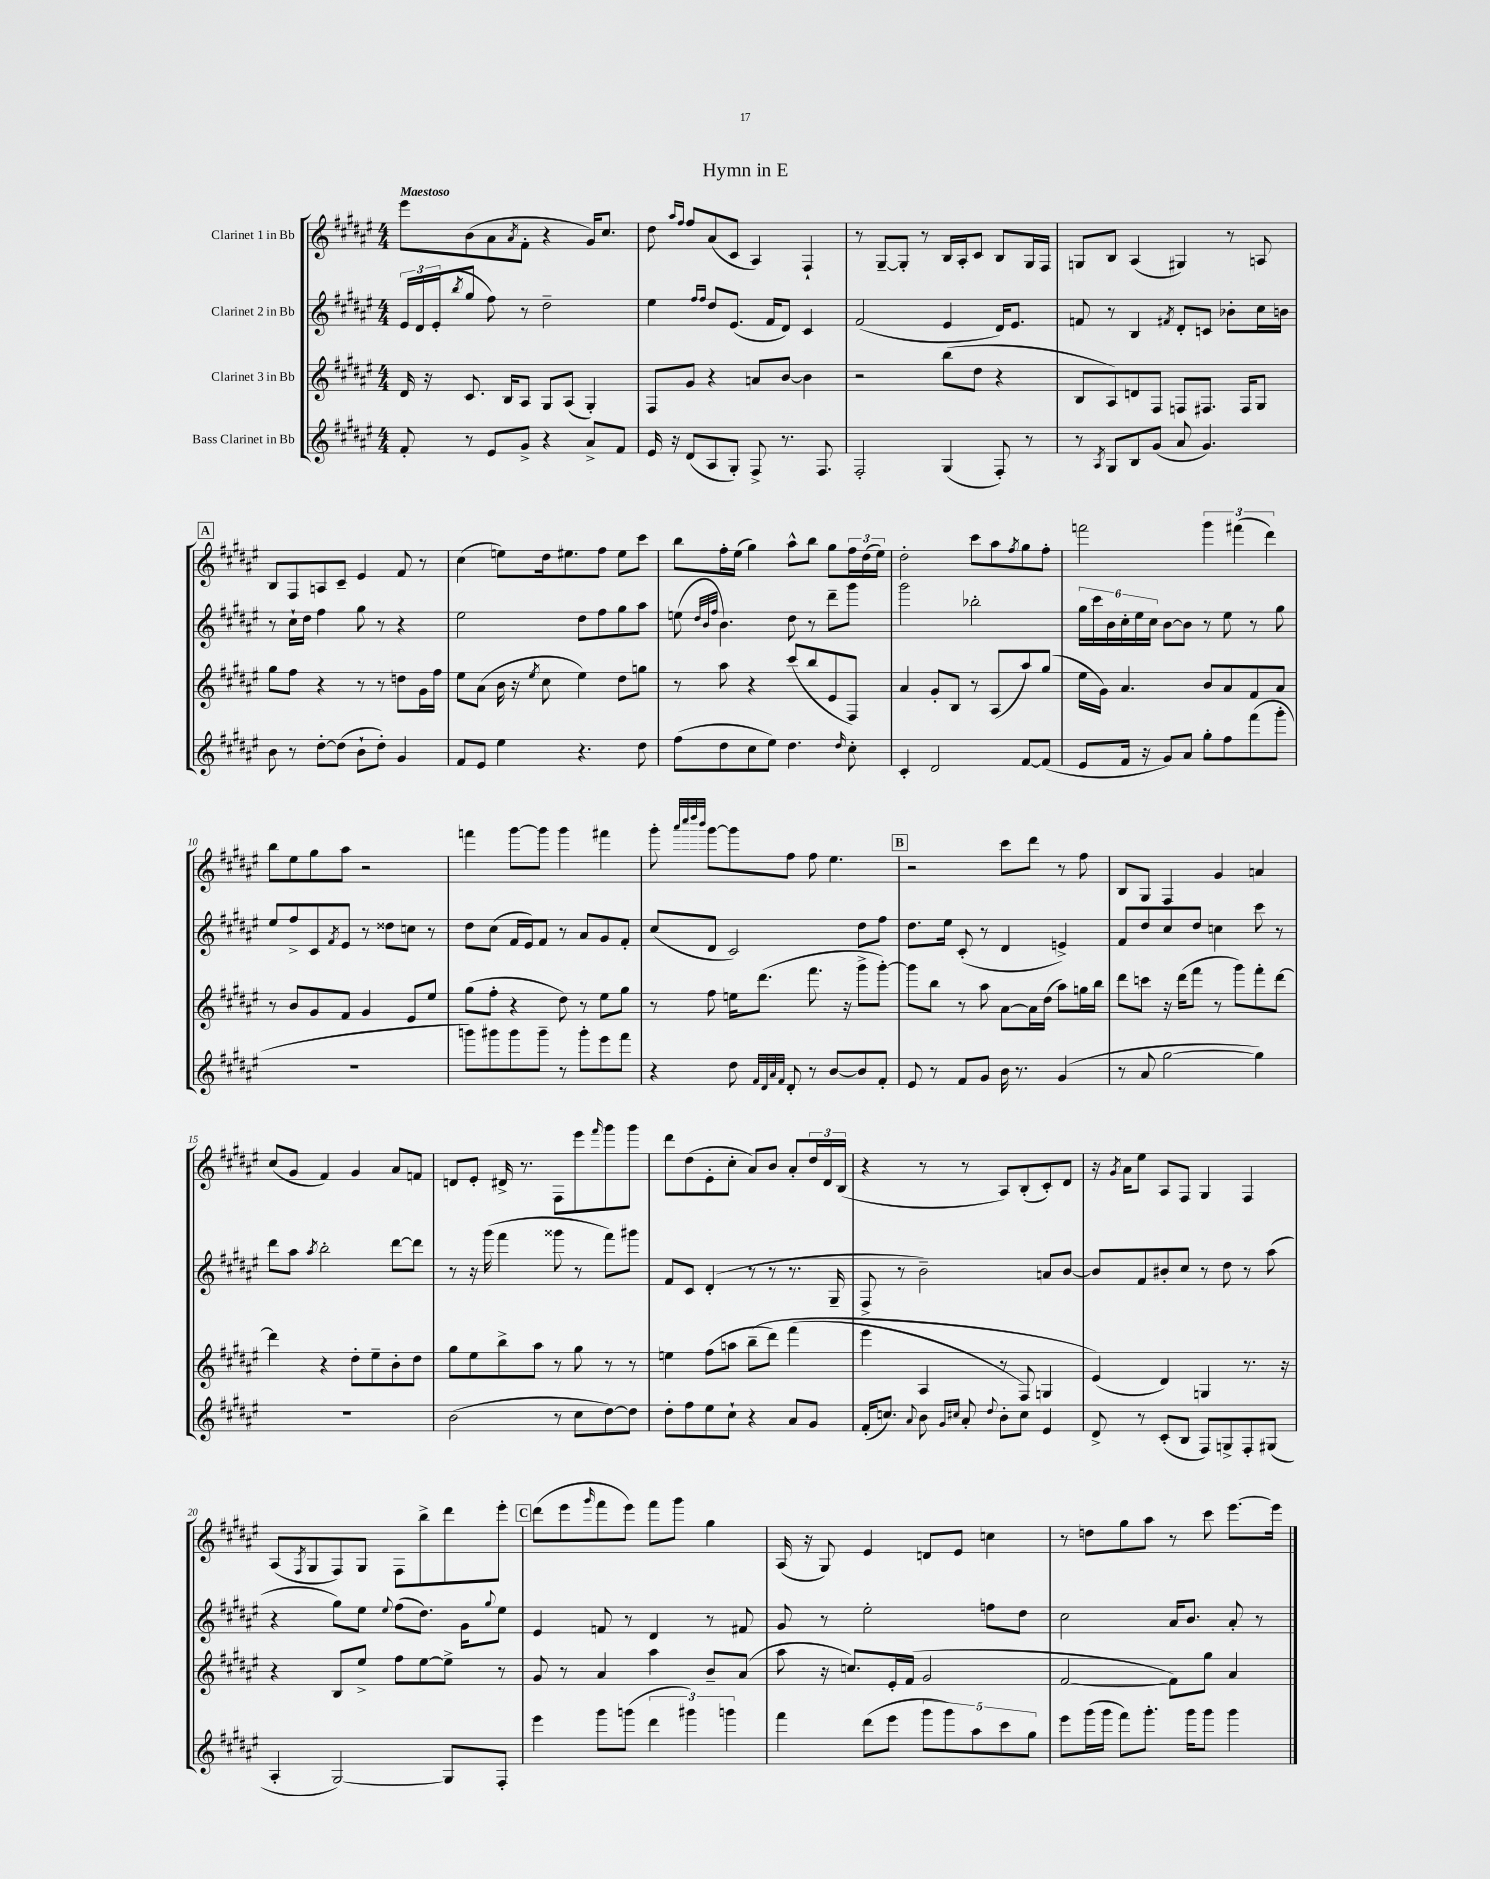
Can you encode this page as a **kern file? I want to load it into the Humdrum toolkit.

**kern	**kern	**kern	**kern
*staff4	*staff3	*staff2	*staff1
*clefG2	*clefG2	*clefG2	*clefG2
*k[f#c#g#d#a#e#]	*k[f#c#g#d#a#e#]	*k[f#c#g#d#a#e#]	*k[f#c#g#d#a#e#]
*M4/4	*M4/4	*M4/4	*M4/4
8f#'	16d#	24e#	8eee#
.	.	24d#	.
.	16r	.	.
.	.	(24e#'	.
.	.	8qbb	.
8r	8.c#	8gg#	(8b
8e#	.	8ff#)	8a#
.	16B	.	.
.	.	.	8qa#
8g#^	8A#	8r	8f#'
4r	8G#	2dd#~	4r
.	(8A#	.	.
8a#^	4G#')	.	16g#)
.	.	.	8.cc#
8f#	.	.	.
=	=	=	=
16e#	8F#	4ee#	8dd#
16r	.	.	.
.	.	.	16qqaa#
.	.	.	16qqff#
(8d#	8g#	.	8ff#
.	.	16qqff#	.
.	.	16qqff#	.
8A#	4r	8dd#	(8a#
8G#')	.	(8.e#	8c#
8F#^	8a	.	4A#)
.	.	16f#	.
8.r	[8b	8d#)	.
.	4b]	4c#	4F#`
8.F#	.	.	.
=	=	=	=
2F#'	2r	(2f#	8r
.	.	.	[8G#~
.	.	.	8G#']
.	.	.	8r
(4G#	(8bb	4e#	16B
.	.	.	16A#'
.	8dd#	.	8c#
8F#')	4r	16d#)	8B
.	.	8.e#	.
8r	.	.	16G#
.	.	.	16F#
=	=	=	=
8r	8B	8f	8G
8qA#	.	.	.
8G#	8A#)	8r	8B
8B	8d	4B	(4A#
(8g#	8F#	.	.
.	.	8qf#	.
8a#	8F	8d#'	4G#)
4.g#)	8.F#	8c	.
.	.	8b-'	8r
.	16F#	.	.
.	8G#	16cc#	8A
.	.	16b	.
=	=	=	=
8b	8gg#	8r	8B
8r	8ff#	16cc#`	8F#
.	.	16dd#	.
[8dd#'	4r	4ff#	8A
(8dd#]	.	.	8c#~
8b`	8r	8gg#	4e#
8dd#')	8r	8r	.
4g#	8dd	4r	8f#
.	16g#	.	8r
.	16ff#	.	.
=	=	=	=
8f#	8ee#	2ee#	(4cc#
8e#	(8a#	.	.
4ee#	16b	.	8ee)
.	16r	.	.
.	8qee#	.	.
.	8cc#	.	16dd#
.	.	.	8.ee#
4.r	4ee#)	8dd#	.
.	.	8ff#	8ff#
.	8dd#	8gg#	8ee#
8dd#	8gg	8aa#	8ccc#
=	=	=	=
(8ff#	8r	(8ee	8bb
.	.	32qqdd#	.
.	.	32qqb	.
.	.	32qqff#	.
8dd#	8aa#	4.b)	16ff#'
.	.	.	(16ee#
8cc#	4r	.	4gg#)
8ee#)	.	.	.
4.dd#	(8ccc#	8dd#	8aa#^^
.	8bb	8r	8bb
.	8e#	8ddd#~	8gg#
16qqdd#	.	.	.
8cc#'	8F#)	8ggg#	24ff#
.	.	.	(24dd#
.	.	.	24ee#)
=	=	=	=
4c#'	4a#	2ggg#	2dd#'
2d#	8g#'	.	.
.	8B	.	.
.	8r	2bb-'	8ccc#
.	(8A#	.	8aa#
.	.	.	8qff#
[8f#	8aa#)	.	8gg#
(8f#]	(8gg#	.	8ff#'
=	=	=	=
8e#	16ee#	24gg#	2fff
.	.	24ccc#	.
.	16g#)	.	.
.	.	24b	.
16f#	4.a#	24cc#'	.
.	.	24ee#	.
16r	.	.	.
.	.	24cc#	.
8g#)	.	[8b	.
8a#	.	8b]	.
8gg#'	8b	8r	6ggg#
8ff#	8a#	8ee#	.
.	.	.	(6fff#
(8fff#	8f#	8r	.
.	.	.	6ddd#)
8ggg#'	8a#	8gg#	.
=	=	=	=
1r	8r	8ee#	8bb
.	8b	8ff#^	8ee#
.	8g#	8c#	8gg#
.	.	8qf#	.
.	8f#	8e#	8aa#
.	4g#	8r	2r
.	.	8dd##	.
.	8e#	8cc	.
.	8ee#	8r	.
=	=	=	=
8ggg)	(8gg#	8dd#	4fff
8ggg#	8ff#'	(8cc#	.
8ggg#	4r	16f#	[8ggg#
.	.	16e#)	.
8ggg#~	.	8f#	8ggg#]
8r	8dd#)	8r	4ggg#
8ggg#'	8r	8a#	.
8eee#	8ee#	8g#	4fff#
8fff#	8gg#	8f#'	.
=	=	=	=
4r	8r	(8cc#	8ggg#'
.	.	.	32qqaaa#
.	.	.	32qqcccc#
.	.	.	32qqdddd#
.	.	.	32qqbbb
.	8ff#	8d#	[8ggg#
8dd#	16ee	2c#)	8ggg#]
.	(8.ddd#	.	.
32qqf#	.	.	.
32qqd#	.	.	.
32qqa#	.	.	.
32qqf#	.	.	.
8d#'	.	.	8ff#
8r	8.fff#	.	8ff#
[8b	.	.	4.ee#
.	16r	.	.
8b]	8ggg#^	8dd#	.
8f#'	[8ggg#')	8ff#	.
=	=	=	=
8e#	8ggg#]	8.dd#	2r
8r	8bb	.	.
.	.	16ee#	.
8f#	8r	(8c#'	.
8g#	8aa#	8r	.
16b	[8a#	4d#	8ccc#
8.r	.	.	.
.	16a#]	.	8ddd#
.	(16dd#	.	.
(4g#	8aa#)	4e^)	8r
.	16gg	.	8ff#
.	16bb	.	.
=	=	=	=
8r	8ddd#	8f#	8B
8a#	8ccc	8dd#	8G#
[2gg#	16r	8cc#	4F#
.	(16ddd#	.	.
.	8fff#	8dd#	.
.	8r	4cc	4g#
.	8ggg#)	.	.
4gg#])	8fff#'	8ccc#	4a
.	[8ddd#	8r	.
=	=	=	=
1r	4ddd#]	8ddd#	(8cc#
.	.	8aa#	8g#
.	.	8qaa#	.
.	4r	2bb'	4f#)
.	8dd#'	.	4g#
.	8ee#~	.	.
.	8b'	[8ddd#	8a#
.	8dd#	8ddd#]	8f
=	=	=	=
(2b	8gg#	8r	8d
.	8ee#	16r	8e#'
.	.	(16ggg#	.
.	8bb^	4fff#	16d#^
.	.	.	8.r
.	8aa#	.	.
8r	8r	8ggg##	8F#
8cc#	8gg#	8r	8eee#
.	.	.	16qqfff#
[8dd#)	8r	8fff#)	8ggg#
8dd#]	8r	8ggg#	8ggg#
=	=	=	=
8dd#'	4ee	8f#	8ddd#
8ff#	.	8c#	(8dd#
8ee#	(8ff#	(4d#'	8e#'
8cc#`	8aa	.	8cc#'
4r	&(8bb~	8r	8a#)
.	8ddd#)	8r	8b
8a#	(4fff#	8.r	8a#'
8g#	.	.	24dd#
.	.	.	24d#
.	.	16G#~	.
.	.	.	(24B
=	=	=	=
(16f#'	4eee#	8F#^	4r
8.cc)	.	.	.
.	.	8r	.
8qqa#	.	.	.
8b	4A#	2b~)	8r
16qqg#	.	.	.
16qqcc#	.	.	.
8a#'	.	.	8r
8qqdd#	.	.	.
8b'	8r	.	8A#)
8cc#	8F#)	.	(8B'
4e#	4G	8a	8c#')
.	.	[8b	8d#
=	=	=	=
8d#^	(4e#&)	8b]	16r
.	.	.	8qg#
.	.	.	16a#
8r	.	8f#	8ee#
(8c#'	4d#)	8b#'	8A#
8B	.	8cc#	8F#
8F#)	4G	8r	4G#
8G^	.	8dd#	.
8F#'	8.r	8r	4F#
(8G#	.	(8aa#	.
.	16r	.	.
=	=	=	=
4A#'	4r	4r	(8A#
.	.	.	8qF#
.	.	.	8G#
[2G#)	8B	8gg#)	8F#)
.	8ee#^	8ee#	8G#
.	.	8qqee#	.
.	8ff#	(8ff#	8F#
.	[8ee#	8.dd#)	8bb^
8G#]	8ee#^]	.	8ddd#
.	.	16g#	.
.	.	8qqgg#	.
8F#'	8r	8ee#	8eee#'
=	=	=	=
4eee#	8g#	4e#	(8ddd#
.	8r	.	8eee#
.	.	.	16qqggg#
8ggg#	4a#	8f	8fff#
(8ggg	.	8r	8eee#)
6ddd#	4aa#	4d#	8fff#
.	.	.	8ggg#
6ggg#)	.	.	.
.	8b~	8r	4gg#
6ggg	.	.	.
.	(8a#	8f#	.
=	=	=	=
4fff#	8aa#	8g#	(16A#
.	.	.	16r
.	16r	8r	8G#)
.	8.cc)	.	.
(8ddd#	.	2ee#'	4e#
8eee#	16e#'	.	.
.	(16f#	.	.
10ggg#	2g#	.	8d
10ggg#)	.	.	.
.	.	.	8e#
10aa#	.	.	.
.	.	8ff	4cc
10ccc#	.	.	.
.	.	8dd#	.
10gg#	.	.	.
=	=	=	=
8eee#	[2f#	2cc#	8r
(16ggg#	.	.	8dd
16ggg#	.	.	.
8fff#)	.	.	8gg#
8.ggg#'	.	.	8aa#
.	8f#])	16a#	8r
16ggg#	.	8.b	.
8ggg#	8gg#	.	8ccc#
4ggg#	4a#	8a#'	[8.eee#
.	.	8r	.
.	.	.	16eee#]
==	==	==	==
*-	*-	*-	*-
